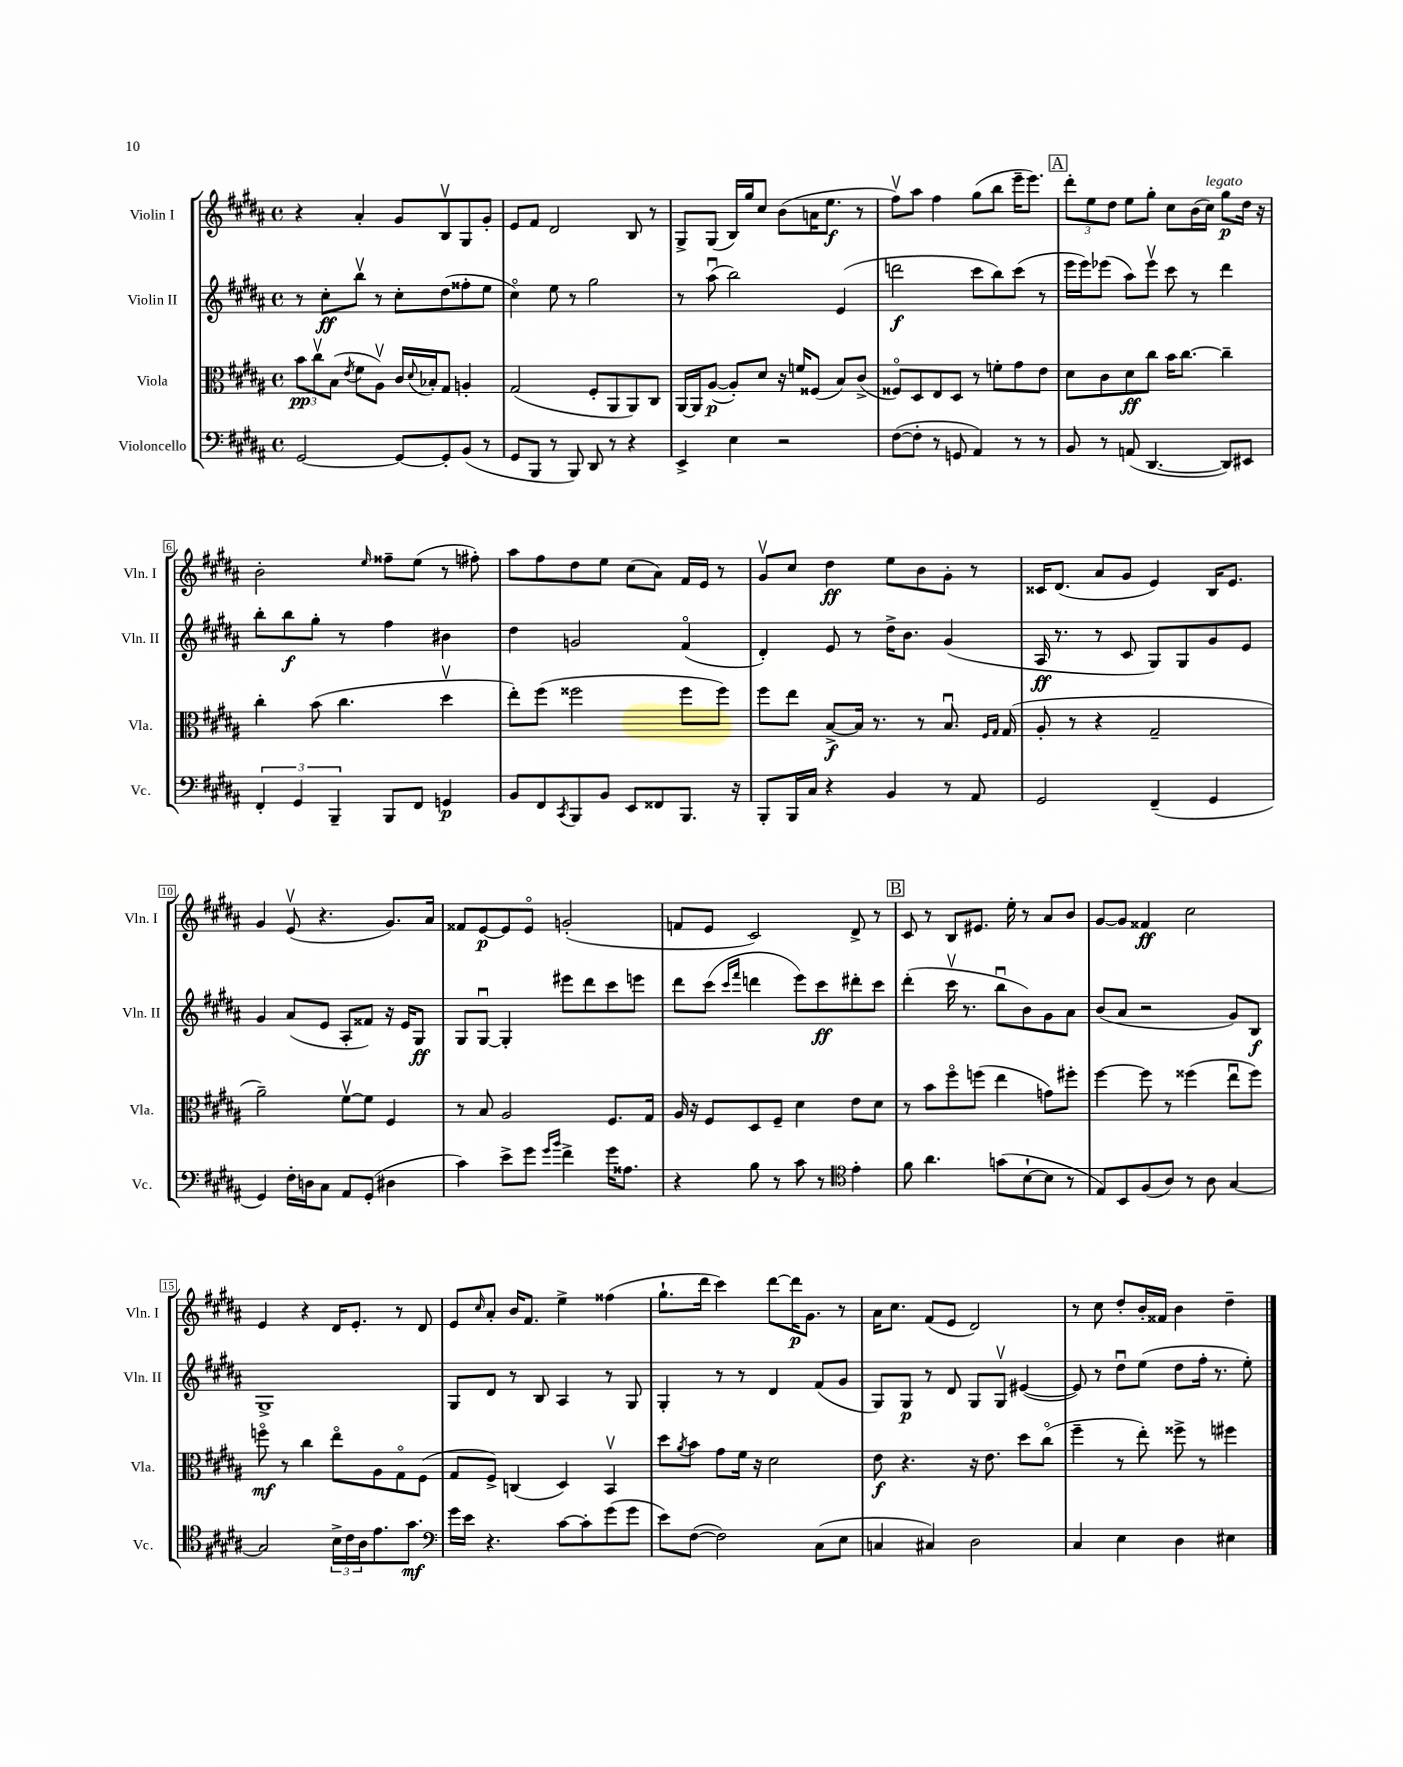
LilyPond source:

<<
\new StaffGroup <<
\new Staff = "s0" \with { instrumentName = "Violin I" shortInstrumentName = "Vln. I" } {
    \clef treble \key b \major \defaultTimeSignature \time 4/4
    r4 ais'4-. gis'8 b8\upbow gis8 gis'8-. |
    e'8 fis'8 dis'2 b8 r8 |
    gis8-> gis8( b16) gis''16 cis''8 b'8( a'16 e''8.\f r8 |
    fis''8\upbow) ais''8 fis''4 gis''8( b''8 e'''16-- e'''8.) |
    \mark \markup { \box "A" } \tuplet 3/2 { dis'''8-. e''8 dis''8 } e''8 gis''8-. cis''8 b'16( cis''16^\markup { \italic "legato" }) gis''8\p dis''16 r16 |
    b'2-. \grace { e''16 } fisis''8-- e''8( r8 fis''8-.) |
    ais''8 fis''8 dis''8 e''8 cis''8( ais'8) fis'16 e'16 r8 |
    gis'8\upbow cis''8 dis''4\ff e''8 b'8 gis'8-. r8 |
    cisis'16 dis'8.( ais'8 gis'8 e'4) b16 e'8. |
    gis'4 e'8\upbow( r4. gis'8.) ais'16 |
    fisis'8 e'8~\p e'8 e'8\flageolet g'2-.( |
    f'8 e'8 cis'2) dis'8-> r8 |
    \mark \markup { \box "B" } cis'8 r8 b8 eis'8. e''16-. r8 ais'8 b'8 |
    gis'8~ gis'8 fisis'4\ff cis''2 |
    e'4 r4 dis'16 e'8.-. r8 dis'8 |
    e'8 \grace { cis''16 } ais'8-. b'16 fis'8. e''4-> fisis''4( |
    gis''8.-! dis'''16 cis'''4) dis'''8~ dis'''16\p gis'8. r8 |
    ais'16 cis''8. fis'8( e'8 dis'2) |
    r8 cis''8 dis''8-. b'16-. fisis'16 b'4 dis''4-- \bar "|." |
}
\new Staff = "s1" \with { instrumentName = "Violin II" shortInstrumentName = "Vln. II" } {
    \clef treble \key b \major \defaultTimeSignature \time 4/4
    r8 cis''8-.\ff b''8\upbow r8 cis''8-. dis''8( fisis''8-. e''8 |
    cis''4\flageolet) e''8 r8 gis''2 |
    r8 ais''8\downbow( b''2) e'4( |
    d'''2\f cis'''8 b''8) cis'''8( r8 |
    \mark \markup { \box "A" } e'''16 e'''16) ees'''8( ais''8) ees'''8\upbow cis'''8 r8 dis'''4 |
    b''8-. b''8\f gis''8-. r8 fis''4 bis'4 |
    dis''4 g'2 fis'4\flageolet( |
    dis'4-.) e'8 r8 dis''16-> b'8. gis'4( |
    ais16\ff r8. r8 cis'8 gis8) gis8 gis'8 e'8 |
    gis'4 ais'8( e'8 ais8-. fisis'8) r16 e'16 gis8\ff |
    gis8 gis8~\downbow gis4-. eis'''8 dis'''8 cis'''8 e'''8 |
    dis'''8 cis'''8( \grace { cis'''16 fis'''16 } d'''4 e'''8) cis'''8\ff dis'''8-. cis'''8 |
    \mark \markup { \box "B" } dis'''4-.( cis'''16\upbow r8. b''8\downbow b'8) gis'8 ais'8 |
    b'8( ais'8 r2 gis'8) b8\f |
    gis1-> |
    gis8 dis'8 r8 b8 ais4 r8 gis8 |
    gis4-. r8 r8 dis'4 fis'8( gis'8 |
    gis8) gis8\p r8 dis'8 gis8 gis8\upbow eis'4~( |
    eis'8) r8 dis''8\downbow e''8( dis''8 fis''16-. r8. e''8-.) \bar "|." |
}
\new Staff = "s2" \with { instrumentName = "Viola" shortInstrumentName = "Vla." } {
    \clef alto \key b \major \defaultTimeSignature \time 4/4
    \tuplet 3/2 { b'8\pp cis''8\upbow b8( } \acciaccatura { e'8 } fis'8 ais8\upbow) cis'16 \appoggiatura { dis'8 } bes16-. gis8 a4-. |
    gis2( fis8-. ais,8 ais,8) cis8 |
    ais,16~ ais,16 ais8~\p( ais8-.) dis'8 r16 f'16 fisis8( b8) cis'8->( |
    fisis8\flageolet) dis8 e8 dis8 r8 f'8-. gis'8 e'8 |
    \mark \markup { \box "A" } dis'8 cis'8 dis'8\ff cis''8 b'16 cis''8.~ cis''4-- |
    cis''4-. b'8( cis''4. dis''4\upbow |
    e''8-.) fis''8( fisis''2 fisis''8 fisis''8) |
    fis''8 e''8 b8~->\f b16 r8. r8 b8.\downbow \grace { fis16 gis16 } gis16( |
    ais8-. r8 r4 gis2-- |
    ais'2--) fis'8~\upbow fis'8 fis4 |
    r8 b8 ais2 fis8. gis16 |
    ais16 r16 fis8 dis8 fis8-- dis'4 e'8 dis'8 |
    \mark \markup { \box "B" } r8 b'8 fis''8\flageolet f''8( e''4 g'8) fis''8-. |
    fis''4~ fis''8 r8 fisis''4( e''8\downbow fisis''8) |
    f''8\flageolet\mf r8 cis''4 e''8\flageolet ais8 gis8\flageolet fis8( |
    gis8 fis8->) c4( dis4) b,4\upbow |
    dis''8 \acciaccatura { ais'8 } b'8 gis'8 fis'16 r16 dis'2 |
    e'8\f r4. r16 e'8. dis''8 cis''8\flageolet( |
    fis''4-- r8 e''8-.) fisis''8-> r8 fis''4 \bar "|." |
}
\new Staff = "s3" \with { instrumentName = "Violoncello" shortInstrumentName = "Vc." } {
    \clef bass \key b \major \defaultTimeSignature \time 4/4
    gis,2~ gis,8~ gis,8-. b,8( r8 |
    gis,8 b,,8 r8 b,,8) dis,8 r8 r4 |
    e,4-> e4 r2 |
    fis8~( fis8-. r8 g,8 ais,4) r8 r8 |
    \mark \markup { \box "A" } b,8 r8 a,8( dis,4.~ dis,8) eis,8 |
    \tuplet 3/2 { fis,4-. gis,4 b,,4-- } b,,8 fis,8 g,4\p |
    b,8 fis,8 \acciaccatura { cis,8 } b,,8 b,8 e,8 fisis,8 b,,8. r16 |
    b,,8-. b,,16 cis16 r4 b,4 r8 ais,8 |
    gis,2 fis,4--( gis,4 |
    gis,4) fis16-. d16 cis8 ais,8 gis,8-.( dis4 |
    cis'4) e'8-> gis'8 \grace { gis'16 b'16 } fis'4-> gis'16 aisis8. |
    r4 b8 r8 cis'8 r8 \clef tenor e'4-. |
    \mark \markup { \box "B" } fis'8 ais'4. g'8( b8~-! b8 r8 |
    e8) b,8 fis8( ais8) r8 ais8 gis4~ |
    gis2 \tuplet 3/2 { b16-> cis'16 ais16 } e'8. gis'8.\mf |
    \clef bass gis'16 e'16 r4. cis'8~ cis'8-. gis'8( gis'8 |
    e'8) fis8~( fis2) cis8( e8 |
    c4 cis4) dis2 |
    cis4 e4 dis4 eis4 \bar "|." |
}
>>
>>
\layout { \context { \Score \override BarNumber.stencil = #(make-stencil-boxer 0.1 0.3 ly:text-interface::print) } }
